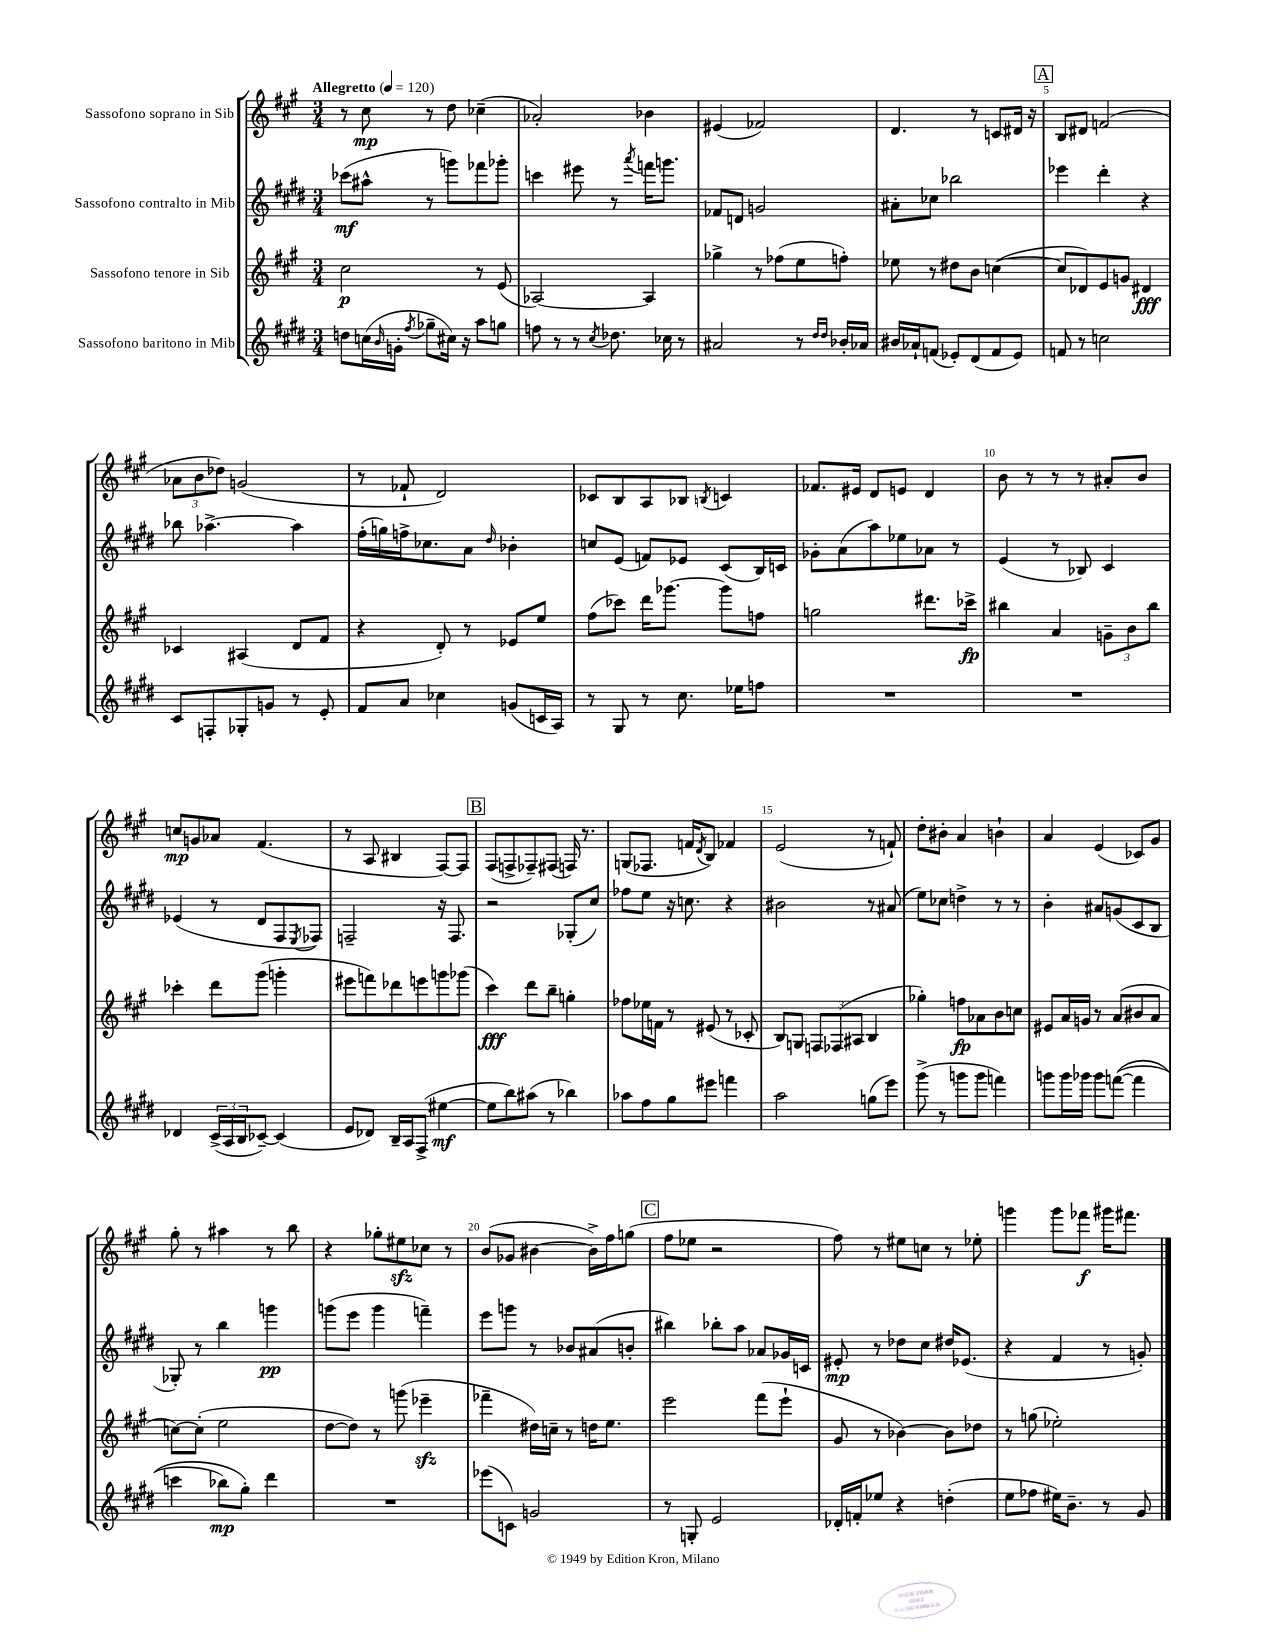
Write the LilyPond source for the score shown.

<<
\new StaffGroup <<
\new Staff = "s0" \with { instrumentName = "Sassofono soprano in Sib" } {
    \clef treble \key a \major \numericTimeSignature \time 3/4 \tempo "Allegretto" 4 = 120
    r8 cis''8\mp r8 d''8 ces''4--( |
    aes'2-.) bes'4 |
    eis'4( fes'2) |
    d'4. r8 c'8 dis'16 r16 |
    \mark \markup { \box "A" } b8 dis'8 f'2( |
    \tuplet 3/2 { aes'8 b'8 des''8) } g'2( |
    r8 fes'8-! d'2) |
    ces'8 b8 a8 bes8 \acciaccatura { b8 } c'4 |
    fes'8. eis'16 d'8 e'8 d'4 |
    b'8 r8 r8 r8 ais'8-. b'8 |
    c''8\mp g'8 aes'8 fis'4.( |
    r8 a8 bis4 fis8~) fis8 |
    \mark \markup { \box "B" } fis8( f8-> fes8--) fis8( f16) r8. |
    g8( fes8. f'16 \acciaccatura { d'8 } b8) fes'4 |
    e'2( r8 f'8-!) |
    d''8-. bis'8-. a'4 b'4-! |
    a'4 e'4( ces'8) gis'8 |
    gis''8-. r8 ais''4 r8 b''8 |
    r4 ges''8-. eis''8\sfz ces''8 r8 |
    b'8( ges'8 bis'4~ bis'16->) fis''16 g''8( |
    \mark \markup { \box "C" } fis''8 ees''8 r2 |
    fis''8) r8 eis''8 c''8 r8 ees''8-. |
    g'''4 g'''8 fes'''8\f gis'''16 fis'''8. \bar "|." |
}
\new Staff = "s1" \with { instrumentName = "Sassofono contralto in Mib" } {
    \clef treble \key e \major \numericTimeSignature \time 3/4
    ces'''8\mf( ais''8-^ r8 g'''8) fes'''8 ges'''8-. |
    c'''4 eis'''8 r8 \acciaccatura { a'''8 } f'''16 g'''8. |
    fes'8 d'8 g'2 |
    ais'8-. ces''8 bes''2 |
    \mark \markup { \box "A" } ees'''4 dis'''4-. r4 |
    bes''8 aes''4.~-> aes''4 |
    fis''16-.( g''16) f''16-> ces''8. a'8 \grace { dis''16 } bes'4-. |
    c''8 e'8( f'8) ees'8 cis'8( b16) c'16 |
    ges'8-. a'8( a''8) ees''8 aes'8 r8 |
    e'4( r8 bes8) cis'4 |
    ees'4( r8 dis'8 fis8 \acciaccatura { e8 } fes8) |
    f2-- r16 f8. |
    \mark \markup { \box "B" } r2 ges8-.( cis''8) |
    fes''8 e''8 r16 c''8. r4 |
    bis'2 r8 ais'8( |
    e''8) ces''8 d''4-> r8 r8 |
    b'4-. ais'8 g'8( cis'8 b8 |
    ges8-.) r8 b''4 g'''4\pp |
    g'''8( e'''8 g'''4 f'''4--) |
    e'''8 g'''8 r8 bes'8 ais'8( b'8-. |
    \mark \markup { \box "C" } bis''4) bes''8-. a''8 aes'8 ges'16 c'16 |
    eis'8-.\mp r8 des''8 cis''8 dis''16 ees'8.( |
    r4 fis'4 r8 g'8-.) \bar "|." |
}
\new Staff = "s2" \with { instrumentName = "Sassofono tenore in Sib" } {
    \clef treble \key a \major \numericTimeSignature \time 3/4
    cis''2\p r8 e'8( |
    aes2~) aes4 |
    ges''4-> r8 fes''8( e''8 f''8-.) |
    ees''8 r8 dis''8 b'8 c''4~( |
    \mark \markup { \box "A" } c''8 des'8) e'8 g'8 dis'4\fff |
    ces'4 ais4( d'8 fis'8 |
    r4 d'8-.) r8 ees'8 e''8 |
    fis''8( ces'''8) d'''16 ges'''8.~ ges'''8 f''8 |
    g''2 dis'''8. ces'''16->\fp |
    bis''4 a'4 \tuplet 3/2 { g'8-- b'8 bis''8 } |
    ces'''4-. d'''8 gis'''8( g'''4-. |
    eis'''8 f'''8) des'''8 e'''8 g'''8 ges'''8( |
    \mark \markup { \box "B" } cis'''4\fff) d'''8 b''8-- g''4-. |
    fes''8 ees''16 f'16 r8 eis'8( r8 ces'8-. |
    b8) g8 \tuplet 3/2 { f8 fes8( ais8 } b4 |
    ges''4-.) f''8\fp aes'8 b'8 c''8 |
    eis'8 a'16 g'16 r8 a'8( bis'8 a'8 |
    c''8~) c''8-.( e''2 |
    d''8~ d''8) r8 g'''8( ees'''4--\sfz |
    fes'''4-- dis''16) c''16-- r8 d''16 e''8. |
    \mark \markup { \box "C" } e'''2 fis'''8( e'''8-! |
    gis'8 r8 bes'4~) bes'8 des''8 |
    r8 g''8( ees''2-.) \bar "|." |
}
\new Staff = "s3" \with { instrumentName = "Sassofono baritono in Mib" } {
    \clef treble \key e \major \numericTimeSignature \time 3/4
    d''8 c''16( \grace { b'16 } g'16-. \acciaccatura { fis''8 } ges''8-- cis''16) r16 a''8 g''8 |
    f''8 r8 r8 \acciaccatura { cis''8 } des''8. ces''16 r8 |
    ais'2 r8 \grace { dis''16 dis''16 } bes'16-. aes'16 |
    bis'16 aes'16-! f'8( ees'8-.) dis'8( f'8 ees'8) |
    \mark \markup { \box "A" } f'8 r8 c''2 |
    cis'8 f8-. ges8-. g'8 r8 e'8-. |
    fis'8 a'8 ces''4 g'8( c'16 a16) |
    r8 gis8 r8 cis''8. ees''16 f''8 |
    R2. |
    R2. |
    des'4 \tuplet 3/2 { cis'16->( a16 b16 } ces'8~--) ces'4( |
    e'8 des'8) b16-- a16 fis8->( eis''4~\mf |
    \mark \markup { \box "B" } eis''8 b''8) ais''8( r8 bes''4) |
    aes''8 fis''8 gis''8 eis'''8 f'''4 |
    a''2 g''8( e'''8) |
    gis'''8->( r8 g'''8 g'''8 f'''4) |
    g'''8 g'''16 ges'''16 ges'''8 f'''8~(\( f'''4 |
    c'''4 bes''8\mp) gis''8-.\) dis'''4 |
    R2. |
    ees'''8( c'8) g'2 |
    \mark \markup { \box "C" } r8 g8-. e'2 |
    des'16-. f'16-. ees''8 r4 d''4-.( |
    e''8 fes''8 eis''16) b'8.-- r8 gis'8 \bar "|." |
}
>>
>>
\layout { \context { \Score \override BarNumber.break-visibility = ##(#f #t #t) barNumberVisibility = #(every-nth-bar-number-visible 5) } }
